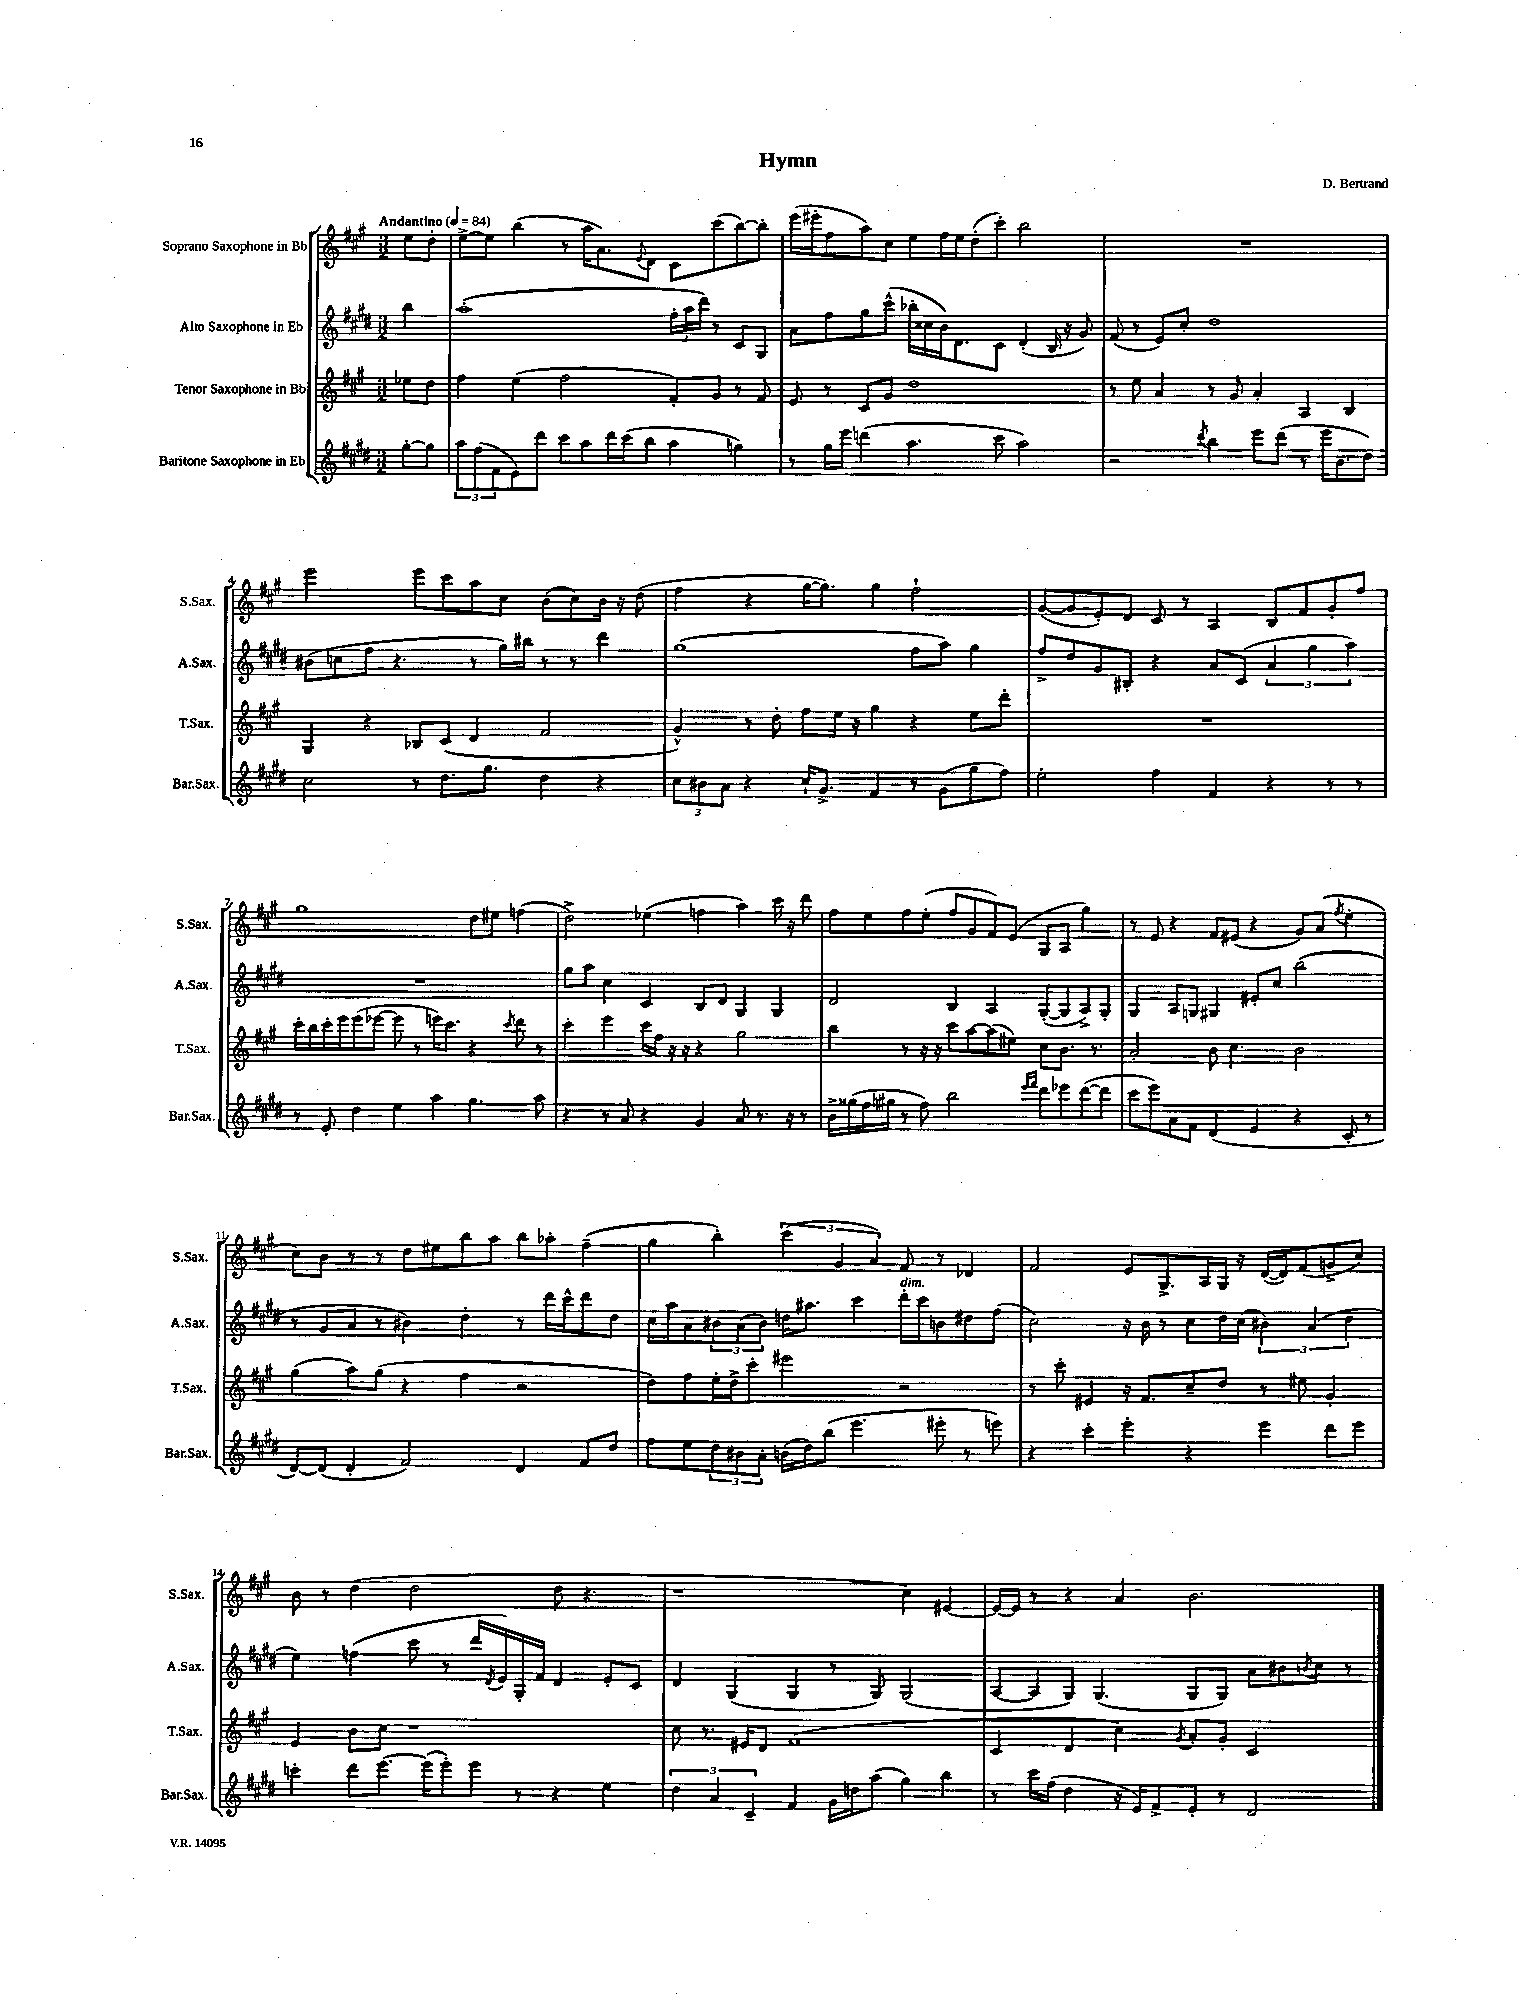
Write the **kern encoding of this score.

**kern	**kern	**kern	**kern
*part4	*part3	*part2	*part1
*staff4	*staff3	*staff2	*staff1
*I"Baritone Saxophone in Eb	*I"Tenor Saxophone in Bb	*I"Alto Saxophone in Eb	*I"Soprano Saxophone in Bb
*I'Bar.Sax.	*I'T.Sax.	*I'A.Sax.	*I'S.Sax.
*clefG2	*clefG2	*clefG2	*clefG2
*k[f#c#g#d#]	*k[f#c#g#]	*k[f#c#g#d#]	*k[f#c#g#]
*M3/2	*M3/2	*M3/2	*M3/2
*MM84	*MM84	*MM84	*MM84
=	=	=	=
!	!	!	!LO:TX:a:B:t=Andantino
[8gg#'\L	8ee-X\L	4bb\	8ee\L
8gg#\J]	8dd\J	.	8dd'\J
=1	=1	=1	=1
12aa\L	4ff#\	(1aa'	[8ee^\L
(12ff#\	.	.	.
.	.	.	8ee\J]
12f#\	.	.	.
8e\)	(4ee\	.	(4bb\
8ddd#\J	.	.	.
8ccc#\L	2ff#\	.	8r
8aa\	.	.	16aa\KL
.	.	.	8.a\)
16ddd#\L	.	.	.
(16ccc#\J	.	.	.
.	.	.	8qqe/
8bb\J	.	.	8d\J
4aa\	8f#'/L)	24ff#'\LL	8c#\L
.	.	24aa\	.
.	.	24ddd#\JJ)	.
.	8g#/J	8r	(8ccc#\
4ggn\)	8r	8c#/L	[8bb\)
.	8f#/	8G#/J	8bb'\J]
=2	=2	=2	=2
8r	8e/	8a\L	(16eee\LL
.	.	.	16eee#X'\J
16gg#\LL	8r	8ff#\	8ff#\
16eee\JJ	.	.	.
(4dddn\	8c#/L	8gg#\	8aa\)
.	8g#/J	(8ccc#^^\J	8cc#\J
4.aa\	1dd	16bb-X'\LL	8ee\L
.	.	16cc##X\	.
.	.	16b\J)	16ff#\L
.	.	8.d#\	16ee\J
.	.	.	(8dd'\
8ccc#\	.	8c#\J	8ccc#'\J)
2aa\)	.	(4d#'/	2bb\
.	.	16B/	.
.	.	16r	.
.	.	8g#/)	.
=3	=3	=3	=3
2r	8r	(8f#/	1.r
.	8ee\	8r	.
.	4a/	8e/L)	.
.	.	8cc#'/J	.
8qddd#/	.	.	.
4bb\	8r	1dd#	.
.	8g#/	.	.
8eee\L	4a'/	.	.
(8ddd#\J	.	.	.
8r	4A/	.	.
16eee\KL	.	.	.
8.b\	.	.	.
.	4B/	.	.
8dd#\J)	.	.	.
!!LO:LB:g=z
=4	=4	=4	=4
2cc#\	4G#/	(8b#X\L	2eee\
.	.	8ccn\	.
.	4r	8ff#\J	.
.	.	4.r	.
8r	8B-X/L	.	8eee\L
8.dd#\L	(8c#/J	.	8ccc#\
.	4d/	8r	8aa\
8.gg#\J	.	.	.
.	.	16gg#\LL)	8cc#\J
.	.	16bb#X\JJ	.
4dd#\	2f#/	8r	(8b\L
.	.	8r	8cc#\)
4r	.	4ddd#\	16b\Jk
.	.	.	16r
.	.	.	(8dd\
=5	=5	=5	=5
12cc#\L	4g#^^/)	(1gg#	4ff#\
12b#X\	.	.	.
12a\J	.	.	.
4r	8r	.	4r
.	8dd'\	.	.
16cc#`/KL	8ff#\L	.	[16gg#\KL
8.g#^/J	.	.	8.gg#\J])
.	16ee\Jk	.	.
.	16r	.	.
4f#/	4gg#\	.	4gg#\
8r	4r	8ff#\L	2ff#`\
(8g#\L	.	8aa\J)	.
8gg#\	8ee\L	4gg#\	.
8ff#\J)	8ddd'\J	.	.
=6	=6	=6	=6
2ee'\	1.r	8ff#^/L	([8g#/L
.	.	8dd#/	8g#/]
.	.	8g#/	8e'/)
.	.	8B#X'/J	8d/J
4ff#\	.	4r	8c#/
.	.	.	8r
4f#/	.	8a/L	4A/
.	.	(8c#/J	.
4r	.	6a/	8B/L
.	.	.	8f#/
.	.	6gg#\	.
8r	.	.	8g#'/
.	.	6aa\)	.
8r	.	.	8ff#/J
!!LO:LB:g=z
=7	=7	=7	=7
8r	16ccc#'\LL	1.r	1gg#
.	16bb\	.	.
8e'/	16ccc#'\	.	.
.	16eee\J	.	.
4dd#\	(8eee\	.	.
.	[8eee-X\J	.	.
4ee\	8eee-\]	.	.
.	8r	.	.
4aa\	16eeen\KL)	.	.
.	8.ccc#\J	.	.
4.gg#\	4r	.	8dd\L
.	.	.	8ee#X\J
.	8qccc#/	.	.
.	8ddd\	.	(4ffn\
8aa\	8r	.	.
=8	=8	=8	=8
4r	4ccc#'\	8gg#\L	2dd^\)
.	.	8aa\J	.
8r	4eee\	4cc#\	.
8a/	.	.	.
4r	16ccc#\LL	4c#/	(4ee-X\
.	16ff#\JJ	.	.
.	16r	.	.
.	16r	.	.
4g#/	4r	8B/L	4ffn\
.	.	8d#/J	.
8a/	2gg#\	4G#/	4aa\)
8.r	.	.	.
.	.	4G#/	16ccc#\
16r	.	.	16r
8r	.	.	8ddd\
=9	=9	=9	=9
16b^\LL	4bb\	2d#/	8ff#\L
(16gg##X\	.	.	.
16ff#\	.	.	8ee\
16gg#X\JJ	.	.	.
8r	8r	.	8ff#\
8ff#\)	16r	.	(8ee'\J
.	16r	.	.
2bb\	8ccc#\L	4B/	8ff#/L
.	[8aa\	.	8g#/
.	(8aa\]	4A/	8f#/)
.	8ee#X\J)	.	(8e/J
16qqeee/LL	.	.	.
16qqfff#/JJ	.	.	.
8ddd#\L	8cc#\L	([8G#'/L	8G#/L
8eee-X\	8.b\J	8G#/]	8A/J
([8ddd#\	.	8A^/)	4gg#\)
.	8.r	.	.
8ddd#\J]	.	8G#'/J	.
=10	=10	=10	=10
8ccc#\L	2a'/	4G#/	8r
8eee\)	.	.	8e/
8a\	.	8A/L	4r
8f#\J	.	8Gn/J	.
(4d#/	8b\	4G#X/	8f#/L
.	4.cc#\	.	(8e#X/J
4e/	.	8e#X'/L	4r
.	.	8cc#/J	.
4r	2b\	(2bb\	8g#/L)
.	.	.	(8a/J
.	.	.	8qff#/
8c#'/	.	.	4ee'\
8r	.	.	.
!!LO:LB:g=z
=11	=11	=11	=11
[8d#/L)	(4gg#\	8r	8cc#\L)
(8d#/J]	.	8g#/L	8b\J
4d#'/	8aa\L)	8a/J	8r
.	(8gg#\J	8r	8r
2f#/)	4r	4b#X\)	8dd\L
.	.	.	8ee#X\
.	4ff#\	4dd#'\	8bb\
.	.	.	8aa\J
4d#/	2r	8r	8bb\L
.	.	16ddd#\LL	8aa-X'\J
.	.	16ccc#^^\J	.
8f#/L	.	8ddd#\	(4ff#~\
8dd#/J	.	8dd#\J	.
=12	=12	=12	=12
8ff#\L	8dd\L)	16cc#\LL	4gg#\
.	.	16aa\J	.
8ee\	8ff#\	8a\	.
12dd#\	16ee'\L	12b#X\	4bb'\)
.	16dd^\J	.	.
12b#X\	.	(12a\	.
.	8ccc#'\J	.	.
12a'\J	.	12b#\J)	.
(16bn\LL	2eee#X\	16ddn\KL	(6ccc#\
16dd#\J)	.	8.aa#X\J	.
(8bb\J	.	.	.
.	.	.	6g#/
4.eee\	.	4ccc#\	.
.	.	.	6a/)
!	!	!LO:TX:a:i:t=dim.	!
.	2r	16ddd#'\LL	8f#/
.	.	16ccc#\J	.
8eee#X'\	.	8bn\	8r
8r	.	8dd#X\	4d-X/
8eeen\)	.	(8ff#\J	.
=13	=13	=13	=13
4r	8r	2cc#\)	2f#/
.	8ccc#'\	.	.
4ccc#'\	4e#X/	.	.
4eee'\	16r	16r	8e/L
.	8.f#/L	16b\	.
.	.	8r	8.G#^/
4r	8cc#~/	8cc#\L	.
.	.	.	16A/L
.	8dd/J	16dd#\L	16G#/JJ
.	.	(16cc#\JJ	16r
4eee\	8r	6b#X\)	([16d/LL
.	.	.	16d/J])
.	8ee#X\	.	(8f#/
.	.	(6a/	.
8ddd#\L	4g#'/	.	8gn^/
.	.	6dd#\	.
8eee\J	.	.	8cc#/J)
!!LO:LB:g=z
=14	=14	=14	=14
4cccn'\	4e/	4ee\)	8b\
.	.	.	8r
8ddd#\L	8b\L	(4ffn\	(4dd\
[8.eee\J	8cc#\J	.	.
.	1r	8ccc#\	2dd\
(16eee\KL]	.	.	.
8eee'\)	.	8r	.
8eee\J	.	16ddd#/LL	.
.	.	8qd#/	.
.	.	16e/)	.
8r	.	16G#'/	.
.	.	16f#/JJ	.
4r	.	4d#/	8dd\
.	.	.	4.r
4ee\	.	8e'/L	.
.	.	8c#/J	.
=15	=15	=15	=15
6dd#\	8cc#\	4d#/	1r
.	8.r	.	.
6a/	.	.	.
.	.	(4G#/	.
.	16e#X/KL	.	.
6c#~/	.	.	.
.	8d/J	.	.
4f#/	(1f#	4G#/	.
16g#\LL	.	8r	.
16ddn\J	.	.	.
(8aa\J	.	8G#/)	.
4gg#\)	.	(2G#/	4cc#\)
4bb\	.	.	[4e#X/
=16	=16	=16	=16
8r	4c#/	[8A/L	16e#/LL_
.	.	.	16e#/JJ]
16ccc#\LL	.	8A/]	8r
(16ff#\JJ	.	.	.
4dd#\	4d/	8G#/J)	4r
.	.	(4.G#/	.
16r	4cc#\)	.	4a/
16e/KL)	.	.	.
8f#^/	.	.	.
.	8qg#/	.	.
8e'/J	8a'/L	8G#/L	2.b\
8r	8g#'/J	8G#/J)	.
2d#/	2c#/	8a\L	.
.	.	8b#X\	.
.	.	8qbn/	.
.	.	8cc#\J	.
.	.	8r	.
==	==	==	==
*-	*-	*-	*-
